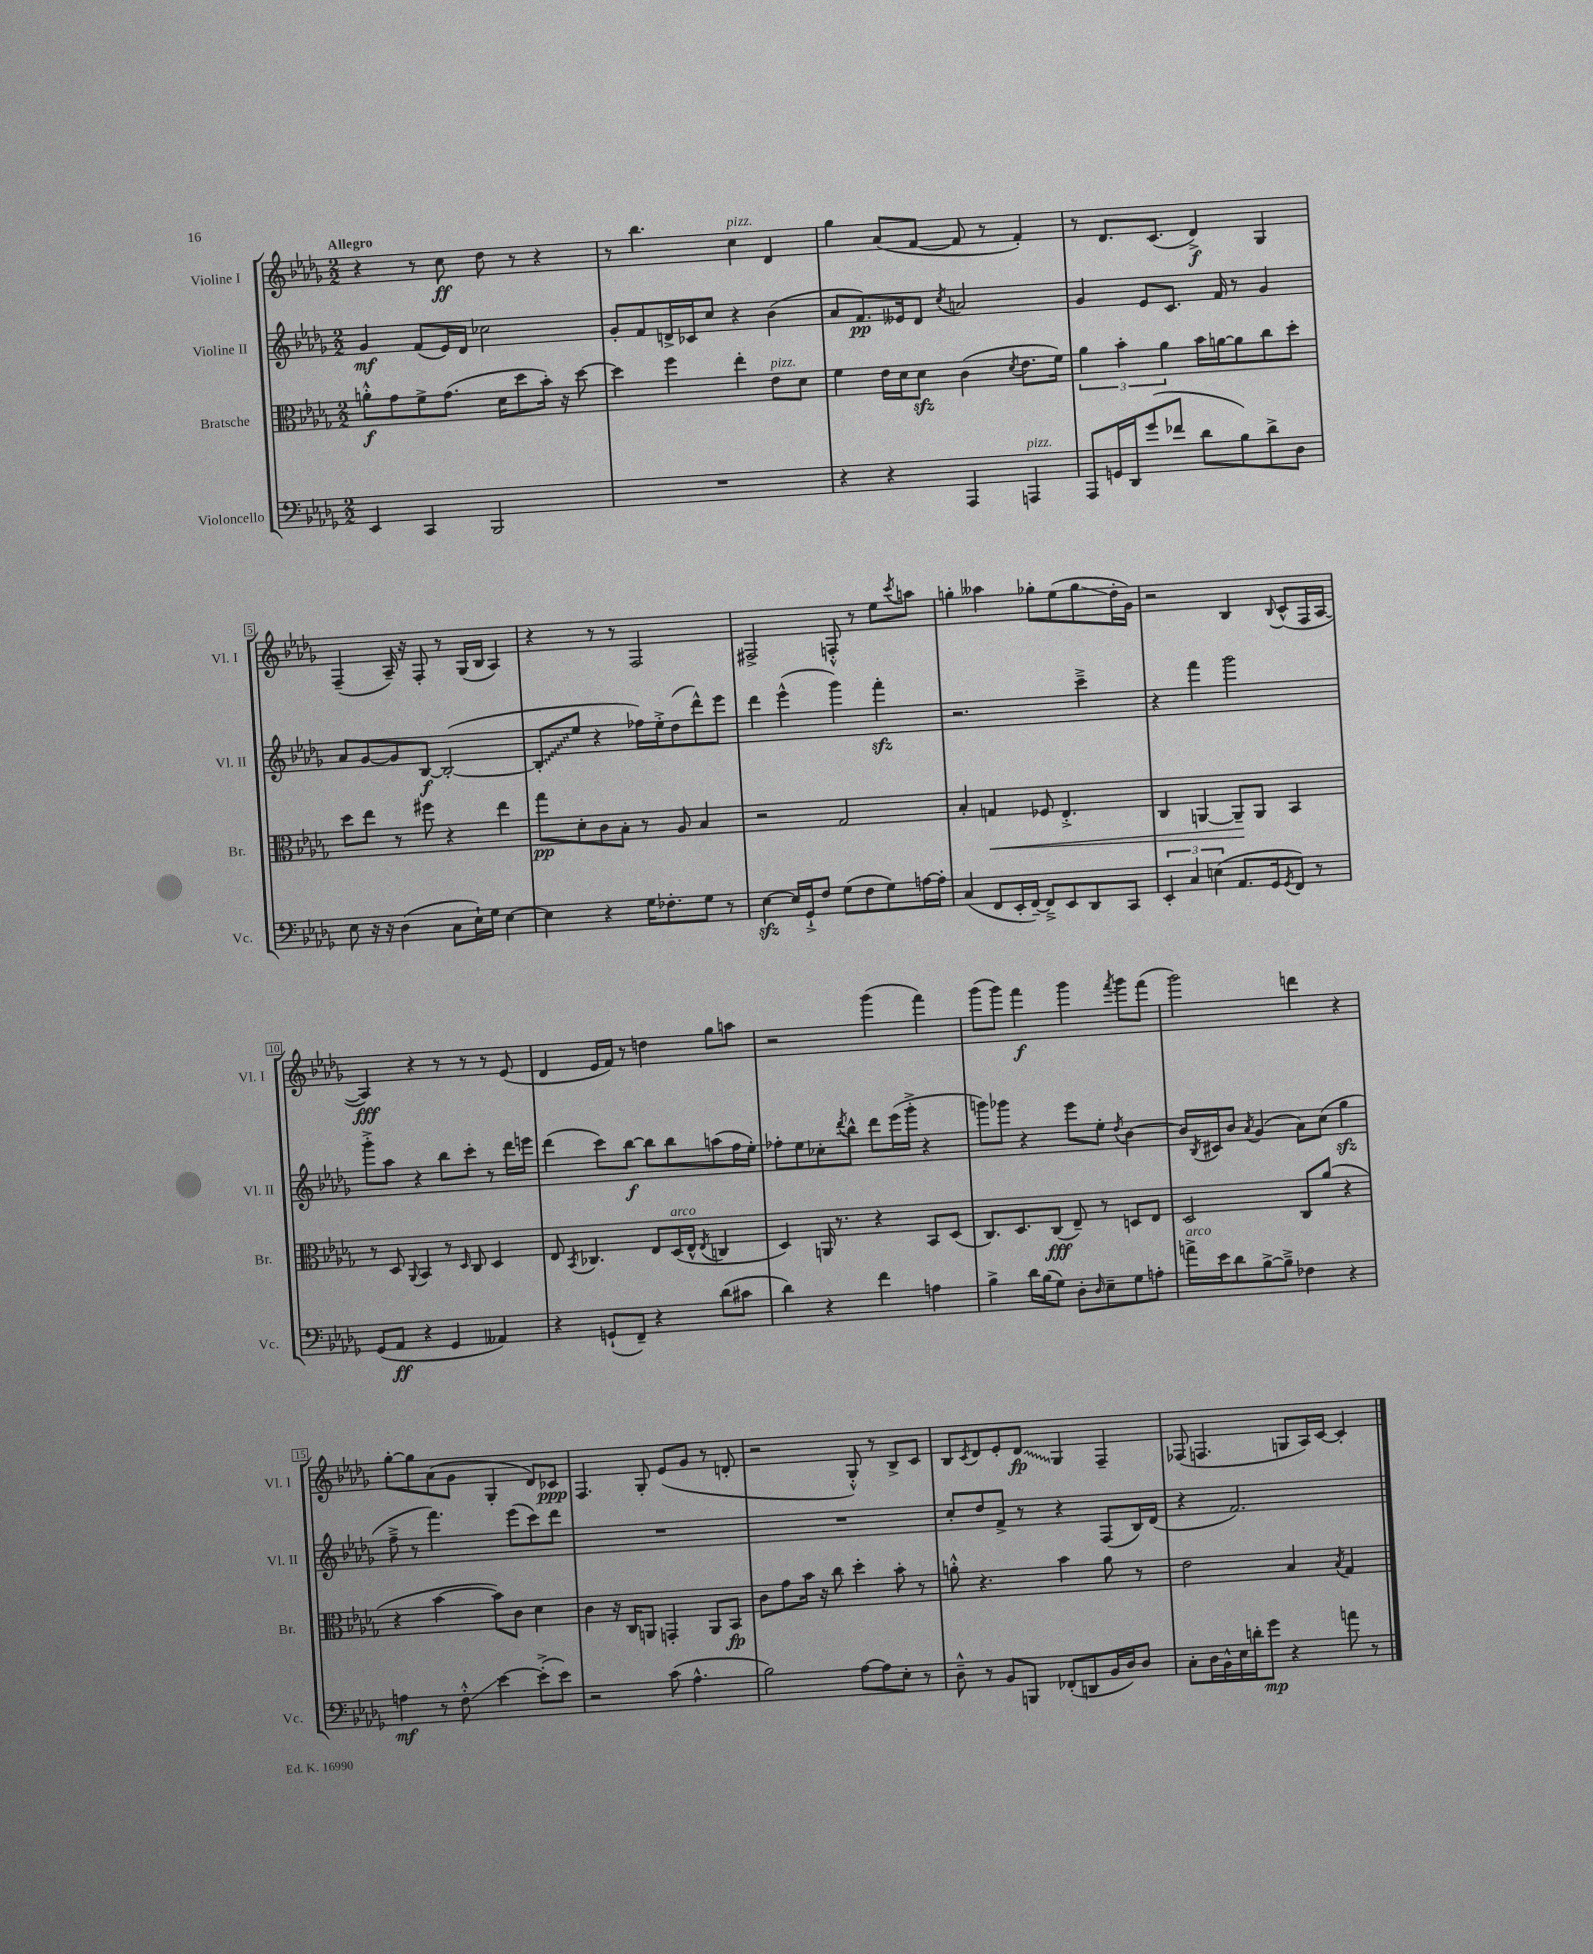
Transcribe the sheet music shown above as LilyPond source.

<<
\new StaffGroup <<
\new Staff = "s0" \with { instrumentName = "Violine I" shortInstrumentName = "Vl. I" } {
    \clef treble \key des \major \numericTimeSignature \time 2/2 \tempo "Allegro"
    r4 r8 c''8\ff des''8 r8 r4 |
    r8 bes''4. c''4^\markup { \italic "pizz." } des'4 |
    ges''4 aes'8( f'8~ f'8 r8 f'4-.) |
    r8 des'8. c'8.( des'4->\f) ges4 |
    f4--( aes16--) r16 f8-. r8 ges16( bes16 aes4) |
    r4 r8 r8 f2 |
    fis2-> f8-.-^ r8 ees''8 \acciaccatura { c'''8 } a''8 |
    g''4-. aeses''4 ges''8-. ees''8( ges''8\glissando des''16-. ges'16) |
    r2 bes4 \appoggiatura { bes8 } c'8-^( f16 aes16~ |
    aes4\fff) r4 r8 r8 r8 ees'8( |
    des'4 ees'16 f'16) r8 d''4 ges''8 a''8 |
    r2 ges'''4( f'''4) |
    ges'''8( ges'''8) f'''4\f ges'''4 \acciaccatura { f'''8 } ges'''8 f'''8( |
    ges'''2) d'''4 r4 |
    ges''8~-. ges''8 aes'8( ges'8 ges4-. des'8) ces'8\ppp |
    f4. ges8-. ees'8( ges'8 r8 d'8-. |
    r2 ges8-.-^) r8 bes8-> c'8 |
    bes8 \acciaccatura { c'8 } des'8 ees'8-. \once \override Glissando.style = #'zigzag des'8\glissando\fp ges4 f4-- |
    fes8( f4. g8 aes16) c'16~ c'4-. \bar "|." |
}
\new Staff = "s1" \with { instrumentName = "Violine II" shortInstrumentName = "Vl. II" } {
    \clef treble \key des \major \numericTimeSignature \time 2/2
    ges'4\mf f'8( ees'16) des'16 ces''2 |
    ges'8-. f'8 d'16-> ces'16 c''8 r4 bes'4( |
    aes'8 f'8.\pp) eeses'16 des'8 \acciaccatura { c''8 } a'2 |
    ges'4 ees'8 c'8. f'16 r8 ges'4 |
    aes'8 ges'8~ ges'8 bes8~\f bes2~-.( |
    \once \override Glissando.style = #'zigzag bes8-.\glissando ees''8 r4 fes''16) ees''16-.-> des''8( des'''8-^) ees'''8 |
    des'''4 ees'''4-^( ges'''4) f'''4-.\sfz |
    r2. c'''4---> |
    r4 f'''4 ges'''2 |
    ges'''8-.-> aes''8 r4 bes''8 c'''8-. r8 des'''16 e'''16 |
    des'''4( c'''8) bes''8~\f bes''8 bes''8 a''8( f''16 ees''16-.) |
    fes''8-. ees''8 ces''8-. \acciaccatura { des'''8 } bes''8-^ des'''8 ees'''16( ges'''16-.-> r4 |
    g'''8) ges'''8 r4 ees'''8 ees''8-. \acciaccatura { des''8 } bes'4~ |
    bes'16 \acciaccatura { bes8 } cis'16 bes'8 \acciaccatura { aes'8 } ges'4( aes'8) c''8( ges''4\sfz |
    f''8---> r8 f'''4.) ees'''8( c'''8) des'''8 |
    R1 |
    R1 |
    c''8-. des''8 f'8-> r8 r4 f8( bes16) des'16( |
    r4 f'2.) \bar "|." |
}
\new Staff = "s2" \with { instrumentName = "Bratsche" shortInstrumentName = "Br." } {
    \clef alto \key des \major \numericTimeSignature \time 2/2
    a'8-.-^\f ges'8 f'8-> ges'8.( des'16 des''8 bes'16-.) r16 des''8~ |
    des''4 f''4 ees''4-. ees'8^\markup { \italic "pizz." } des'8 |
    f'4 ees'16 des'16 des'8\sfz c'4( \acciaccatura { des'8 } ees'8. f'16) |
    \tuplet 3/2 { aes'4 bes'4-. aes'4 } bes'16 a'16~ a'8 c''8 des''8-. |
    des''8 ees''8 r8 fis''8 r4 ees''4 |
    ges''8\pp des'8-. c'8 bes8-. r8 aes8 bes4 |
    r2 ges2 |
    bes4-. g4\< fes8 ees4.-.-> |
    c4 a,4~ a,8--\! a,8 bes,4 |
    r8 des8 \appoggiatura { aes,8 } bes,4 r8 \grace { des16 } c8 des4 |
    ees8 \acciaccatura { bes,8 } ces4. ees8 des16^\markup { \italic "arco" }( ees16-^ \acciaccatura { ees8 } c4 |
    des4) a,16 r8. r4 bes,8 des8( |
    c8.) des8. c8\fff( ees8--) r8 d8 ees8 |
    des2 c8 aes'8( r4 |
    r4 bes'4~ bes'8) c'8 des'4 |
    c'4 r16 c16 a,8 g,4-. a,8 bes,8\fp |
    c'8 ges'8 bes'16 r16 c''8 des''4-. bes'8-. r8 |
    a'8-.-^ r4. bes'4 a'8 r8 |
    ees'2 bes4 \acciaccatura { bes8 } ges4 \bar "|." |
}
\new Staff = "s3" \with { instrumentName = "Violoncello" shortInstrumentName = "Vc." } {
    \clef bass \key des \major \numericTimeSignature \time 2/2
    ees,4 c,4 bes,,2 |
    R1 |
    r4 r4 aes,,4 a,,4^\markup { \italic "pizz." } |
    aes,,8 g,16 des,16 ges'8( fes'8 des'8 bes8) des'8-> des8 |
    ees8 r16 r16 des4( c8 ees16-!) ges16 ees4~ |
    ees4 r4 ges16 fes8.-. ges8 r8 |
    ees4~\sfz ees16 ges,16-!-> f8 ges8( f8 ges8) a16~ a16-. |
    c4( f,8 ees,16-. f,16~--) f,8---> ees,8 des,8 c,8 |
    \tuplet 3/2 { ees,4-. c4 e4( } aes,8. ges,16 \acciaccatura { ges,8 } f,8) r8 |
    ges,8( aes,8\ff r4 ges,4 aeses,4) |
    r4 g,8-!( f,8--) r4 des'8( cis'8 |
    des'4) r4 f'4 a4 |
    bes4-> des'16 bes16( ges8) des8-. \grace { des16 } ees8-- ges8 a8-. |
    a'16->^\markup { \italic "arco" } ees'16 des'8 bes8~-> bes8---> fes4 r4 |
    a4\mf r8 f8-.-^\glissando ees'4~ ees'8-.->( ees'8) |
    r2 c'8( aes4.-^ |
    bes2) aes8~ aes8 ees8-. r8 |
    des8---^ r8 bes,8 b,,8 fes,8-.( d,8 bes,16 des16) des8 |
    c8-. des16 bes,16-^ ees16 d'16-. ges'8\mp r4 a'8 r8 \bar "|." |
}
>>
>>
\layout { \context { \Score \override BarNumber.stencil = #(make-stencil-boxer 0.1 0.3 ly:text-interface::print) } }
